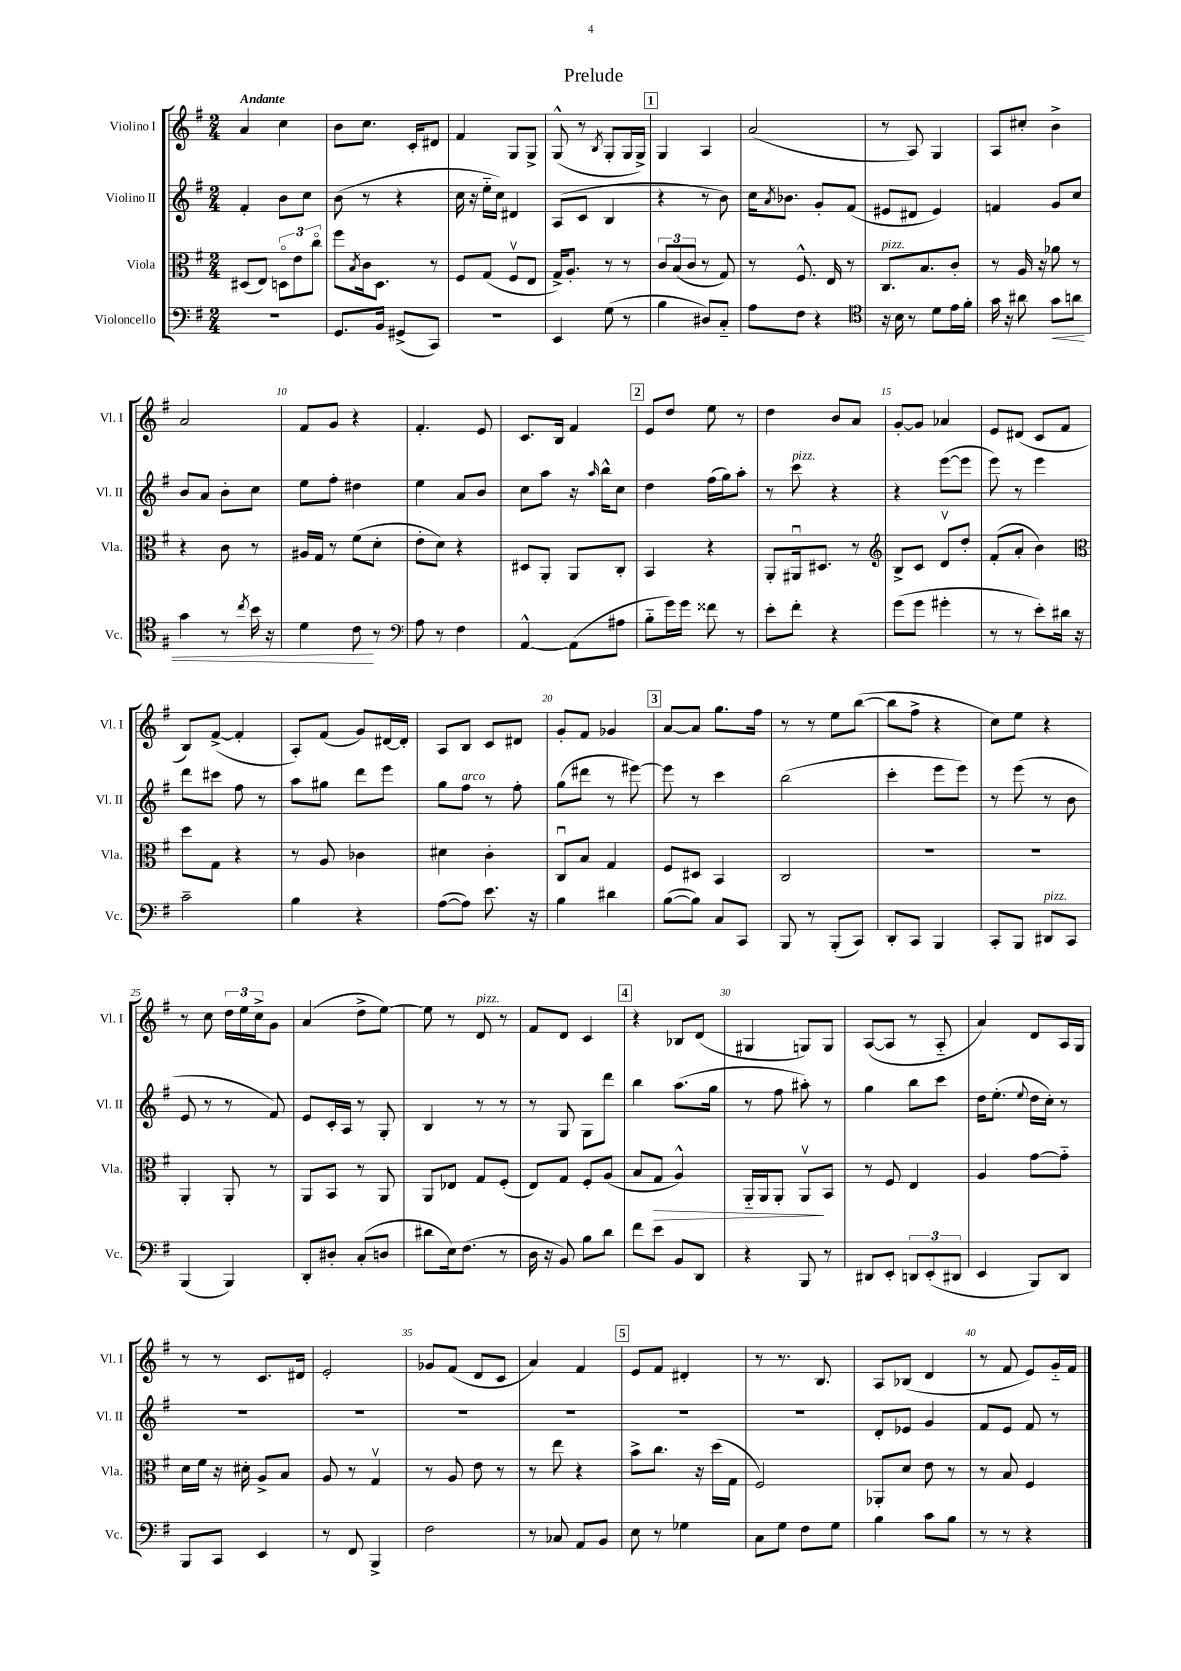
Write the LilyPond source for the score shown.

\header { title = "Prelude" }
<<
\new StaffGroup <<
\new Staff = "s0" \with { instrumentName = "Violino I" shortInstrumentName = "Vl. I" } {
    \clef treble \key g \major \numericTimeSignature \time 2/4 \tempo "Andante"
    a'4 c''4 |
    b'8 c''8. c'16-. dis'8 |
    fis'4 g8 g8-> |
    g8-^( r8 \acciaccatura { b8 } g8-. g16 g16->) |
    \mark \markup { \box "1" } g4 a4 |
    a'2( |
    r8 a8) g4 |
    a8 cis''8-. b'4-> |
    a'2 |
    fis'8 g'8 r4 |
    fis'4.-. e'8 |
    c'8. b16 fis'4 |
    \mark \markup { \box "2" } e'8 d''8 e''8 r8 |
    d''4 b'8 a'8 |
    g'8~-. g'8 aes'4 |
    e'8 dis'8( c'8 fis'8 |
    b8) fis'8~->( fis'4-. |
    a8-.) fis'8( g'8) dis'16~ dis'16-. |
    a8 b8 c'8 dis'8 |
    g'8-. fis'8 ges'4 |
    \mark \markup { \box "3" } a'8~ a'8 g''8. fis''16 |
    r8 r8 e''8 b''8~( |
    b''8 fis''8-> r4 |
    c''8) e''8 r4 |
    r8 c''8 \tuplet 3/2 { d''16 e''16 c''16-> } g'8 |
    a'4( d''8-> e''8~) |
    e''8 r8 d'8^\markup { \italic "pizz." } r8 |
    fis'8 d'8 c'4 |
    \mark \markup { \box "4" } r4 bes8 d'8( |
    gis4 g8) g8 |
    a8~( a8 r8 a8-_ |
    a'4) d'8 a16 g16 |
    r8 r8 c'8. dis'16 |
    e'2-. |
    ges'8 fis'8( d'8 c'8 |
    a'4) fis'4 |
    \mark \markup { \box "5" } e'8 fis'8 dis'4-. |
    r8 r8. b8. |
    a8 bes8( d'4 |
    r8 fis'8 e'8) g'16-_ fis'16 \bar "|." |
}
\new Staff = "s1" \with { instrumentName = "Violino II" shortInstrumentName = "Vl. II" } {
    \clef treble \key g \major \numericTimeSignature \time 2/4
    fis'4-. b'8 c''8 |
    b'8( r8 r4 |
    c''16 r16 e''16-_ c''16) dis'4 |
    a8( c'8 b4 |
    \mark \markup { \box "1" } r4 r8 b'8) |
    c''16 \acciaccatura { a'8 } bes'8. g'8-. fis'8( |
    eis'8 dis'8 eis'4) |
    f'4 g'8 c''8 |
    b'8 a'8 b'8-. c''8 |
    e''8 fis''8-. dis''4 |
    e''4 a'8 b'8 |
    c''8 a''8 r16 \grace { a''16 } b''16-^ c''8 |
    \mark \markup { \box "2" } d''4 fis''16( g''16) a''8-. |
    r8 c'''8^\markup { \italic "pizz." } r4 |
    r4 e'''8~( e'''8 |
    e'''8) r8 e'''4 |
    d'''8 cis'''8 fis''8 r8 |
    a''8 gis''8 d'''8 e'''8 |
    g''8 fis''8^\markup { \italic "arco" } r8 fis''8-. |
    g''8( dis'''8 r8 eis'''8~) |
    \mark \markup { \box "3" } eis'''8 r8 c'''4 |
    b''2( |
    c'''4-. e'''8 e'''8) |
    r8 e'''8( r8 b'8 |
    e'8 r8 r8 fis'8) |
    e'8 c'16-. a16 r8 g8-. |
    b4 r8 r8 |
    r8 g8 g8 d'''8 |
    \mark \markup { \box "4" } b''4 a''8.( g''16 |
    r8 fis''8 ais''8-.) r8 |
    g''4 b''8 c'''8 |
    d''16 e''8.-.( \appoggiatura { e''8 } d''16 c''16-.) r8 |
    R2 |
    R2 |
    R2 |
    R2 |
    \mark \markup { \box "5" } R2 |
    r2 |
    d'8-. ees'8 g'4 |
    fis'8 e'8 fis'8 r8 \bar "|." |
}
\new Staff = "s2" \with { instrumentName = "Viola" shortInstrumentName = "Vla." } {
    \clef alto \key g \major \numericTimeSignature \time 2/4
    dis8( e8) \tuplet 3/2 { d8\flageolet e'8 c''8\flageolet } |
    fis''8 \acciaccatura { b8 } c'16 d8. r8 |
    fis8 g8( fis8\upbow e8 |
    g16->) a8.-. r8 r8 |
    \mark \markup { \box "1" } \tuplet 3/2 { c'8 b8( c'8 } r8 g8) |
    r8 fis8.-^ e16 r8 |
    c8.^\markup { \italic "pizz." } b8. c'8-. |
    r8 a16 r16 aes'8 r8 |
    r4 c'8 r8 |
    ais16 g16 r8 fis'8( d'8-. |
    e'8-. d'8) r4 |
    dis8 a,8-. a,8 c8-. |
    \mark \markup { \box "2" } b,4 r4 |
    a,8-. ais,16\downbow dis8. r8 |
    \clef treble b8-> c'8 d'8\upbow d''8-. |
    fis'8-.( a'8-. b'4) |
    \clef alto d''8 g8 r4 |
    r8 a8 ces'4 |
    dis'4 c'4-. |
    c8\downbow b8 g4 |
    \mark \markup { \box "3" } fis8 dis8 b,4 |
    c2 |
    r2 |
    r2 |
    a,4-. a,8-. r8 |
    a,8 b,8 r8 a,8 |
    a,8 ees8 g8 fis8-.( |
    e8) g8 fis8-. a8( |
    \mark \markup { \box "4" } b8 g8\> a4-^) |
    a,16-_ a,16 a,8-. a,8\upbow\! b,8 |
    r8 fis8 e4 |
    a4 g'8~ g'8-_ |
    d'16 fis'16 r16 dis'16-. a8-> b8 |
    a8 r8 g4\upbow |
    r8 a8 e'8 r8 |
    r8 e''8 r4 |
    \mark \markup { \box "5" } b'8-> c''8. r16 d''16( g16 |
    fis2) |
    aes,8-. d'8 e'8 r8 |
    r8 b8 fis4 \bar "|." |
}
\new Staff = "s3" \with { instrumentName = "Violoncello" shortInstrumentName = "Vc." } {
    \clef bass \key g \major \numericTimeSignature \time 2/4
    R2 |
    g,8. b,16 gis,8->( c,8) |
    r2 |
    e,4 g8( r8 |
    \mark \markup { \box "1" } b4 dis8) c8-_ |
    a8 fis8 r4 |
    \clef tenor r16 b16 r8 d'8 e'16 fis'16-. |
    g'16 r16 ais'8 g'8\< a'8 |
    g'4 r8 \acciaccatura { c''8 } b'16 r16 |
    d'4 c'8\! r8 |
    \clef bass a8 r8 fis4 |
    a,4~-^ a,8( ais8 |
    \mark \markup { \box "2" } b8-_ g'16) g'16 fisis'8 r8 |
    e'8-. fis'8-. r4 |
    g'8( g'8 gis'4-. |
    r8 r8 e'8-.) dis'16 r16 |
    c'2-- |
    b4 r4 |
    a8~( a8) e'8. r16 |
    b4 dis'4 |
    \mark \markup { \box "3" } b8~( b8) c8 c,8 |
    b,,8 r8 b,,8-.( c,8) |
    d,8-. c,8 b,,4 |
    c,8-. b,,8 dis,8^\markup { \italic "pizz." } c,8 |
    b,,4( b,,4) |
    d,8-. dis8-. c8-.( d8 |
    dis'8 e16) fis8.( r8 |
    d16 r16 b,8) b8 d'8 |
    \mark \markup { \box "4" } fis'8 e'8 b,8 d,8 |
    r4 b,,8 r8 |
    dis,8 e,8-. \tuplet 3/2 { d,8 e,8-.( dis,8 } |
    e,4 b,,8) d,8 |
    b,,8 c,8 e,4 |
    r8 fis,8 b,,4-> |
    fis2 |
    r8 ces8 a,8 b,8 |
    \mark \markup { \box "5" } e8 r8 ges4 |
    c8 g8 fis8 g8 |
    b4 c'8 b8 |
    r8 r8 r4 \bar "|." |
}
>>
>>
\layout { \context { \Score \override BarNumber.break-visibility = ##(#f #t #t) barNumberVisibility = #(every-nth-bar-number-visible 5) } }
